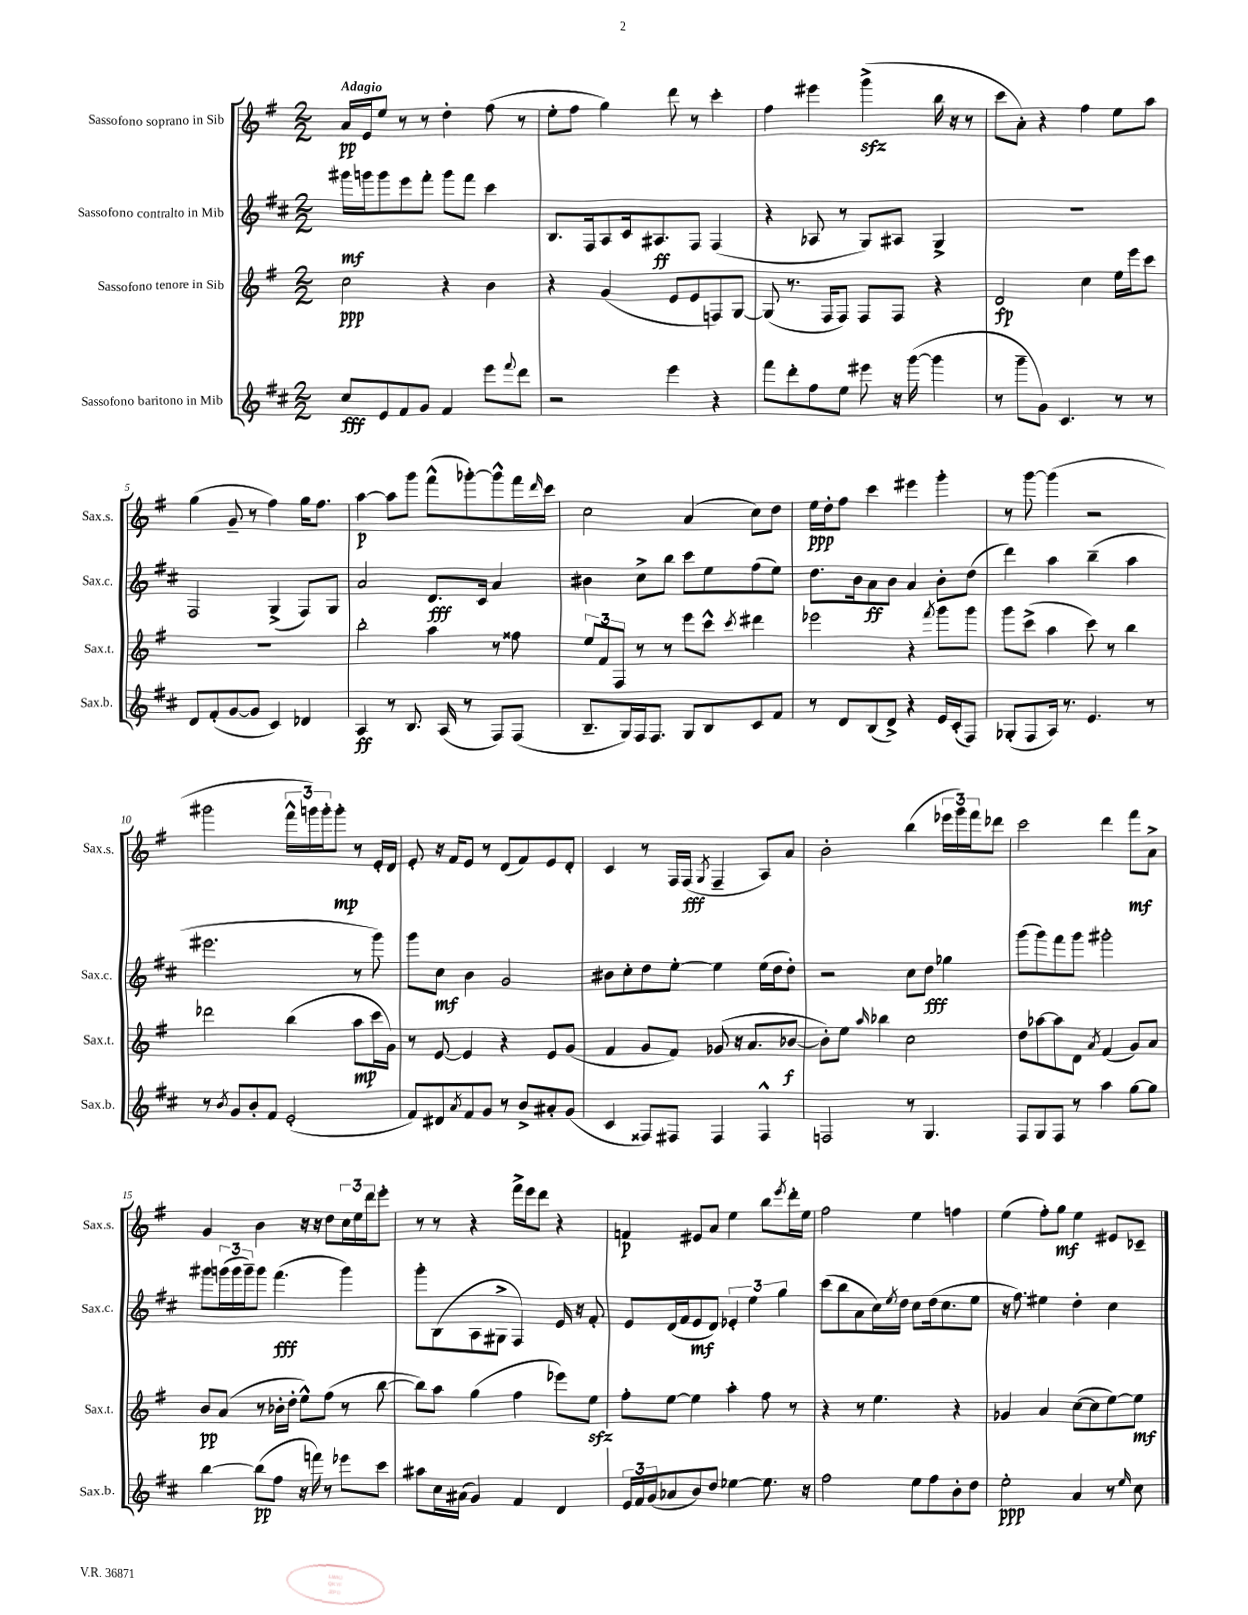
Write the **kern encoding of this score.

**kern	**kern	**kern	**kern
*staff4	*staff3	*staff2	*staff1
*clefG2	*clefG2	*clefG2	*clefG2
*k[f#c#]	*k[f#]	*k[f#c#]	*k[f#]
*M2/2	*M2/2	*M2/2	*M2/2
8cc#	2cc	16ggg#	16a
.	.	16ggg	16e
8e	.	8ggg	8ee
8f#	.	8eee	8r
8g	.	8fff#'	8r
4f#	4r	8ggg	4dd'
.	.	8fff#	.
8eee	4b	4ccc#	(8ff#
8qqfff#	.	.	.
8ddd	.	.	8r
=	=	=	=
2r	4r	8.B	8ee'
.	.	.	8ff#
.	.	16F#	.
.	(4g	8A	4gg)
.	.	16c#	.
.	.	8.A#	.
4eee	8e	.	8ddd
.	8e	8F#	8r
4r	8F)	(4F#	4ccc'
.	[8G	.	.
=	=	=	=
8fff#	(8G]	4r	4ff#
8ddd'	8.r	.	.
8ff#	.	8A-	4eee#
.	16F#	.	.
8ee	8F#)	8r	.
8eee#	8F#	8G)	(4ggg^
16r	8F#	8A#	.
([16ggg	.	.	.
4ggg]	4r	4G^	16bb
.	.	.	16r
.	.	.	8r
=	=	=	=
8r	2d	1r	8ccc
8ggg~	.	.	8a')
8g)	.	.	4r
4.c#	.	.	.
.	4cc	.	4ff#
8r	16ee	.	8ee
.	16eee	.	.
8r	8ccc	.	8aa
=	=	=	=
8d	1r	2F#	(4gg
(8f#'	.	.	.
[8g	.	.	8g~
8g]	.	.	8r
4c#)	.	(4G^	4ff#)
4d-	.	8F#)	16gg
.	.	.	8.ff#
.	.	8G	.
=	=	=	=
4A	2bb'	2a	[4aa
8r	.	.	8aa]
8.B	.	.	8ggg
.	4aa	8.d	(8fff#^^
(16A	.	.	.
8r	.	.	[8ggg-')
.	.	16c#	.
8F#)	8r	4a	8ggg-^^]
(8F#	8ff##	.	16fff#
.	.	.	16qqddd
.	.	.	16ccc
=	=	=	=
8.B~	12ee	4b#	2cc
.	12f#	.	.
.	12F#	.	.
16G)	.	.	.
16F#	8r	8cc#^	.
8.F#	.	.	.
.	8r	8bb	.
8G	8eee	8ccc#	(4a
8B	8ccc^^	8ee	.
.	8qccc	.	.
8c#	4ddd#	(8ff#	8cc)
8f#	.	8ee)	8dd
=	=	=	=
8r	2eee-	8.dd	16ee
.	.	.	16dd'
8d	.	.	8ff#
.	.	16b	.
(8B	.	8a	4ccc
8d^)	.	8b	.
4r	4r	4a	4eee#
.	8qfff#	.	.
16e	8ggg	8b'	4ggg'
(16c#'	.	.	.
8F#)	8ggg	(8dd	.
=	=	=	=
(8G-'	8ggg	4ddd)	8r
8F#	(8ccc^	.	[8ggg
16A)	4aa	4aa	(4ggg]
8.r	.	.	.
4.e	8ccc)	(4bb~	2r
.	8r	.	.
.	4bb	4aa	.
8r	.	.	.
=	=	=	=
8r	2ddd-	2.eee#	2ggg#
8qb	.	.	.
8g	.	.	.
8b'	.	.	.
8f#	.	.	.
(2e'	(4bb	.	24fff#^^
.	.	.	24ggg)
.	.	.	24ggg'
.	.	.	8ggg'
.	8aa	8r	8r
.	16ccc	8ggg)	16e'
.	16g)	.	16d
=	=	=	=
8f#)	8r	8ggg	8e'
8d#	[8e	8cc#	16r
.	.	.	16f#
8qa	.	.	.
8f#	4e]	4b	8e
8g	.	.	8r
8r	4r	2g	(8d
8b^	.	.	8f#)
8a#'	8e	.	8e
(8g	(8g	.	8d'
=	=	=	=
4c#	4f#	8b#	4c
.	.	8cc#'	.
8F##)	8g	8dd	8r
8F#	8f#)	[8ee'	16F#
.	.	.	(16F#
.	.	.	8qG
4F#	(8g-	4ee]	4F#~
.	16r	.	.
.	8.a	.	.
4F#^^	.	(16ee	8A)
.	.	16dd	.
.	[8b-	8dd')	8a
=	=	=	=
2F	8b-'])	2r	2b'
.	8ee	.	.
.	16qqaa	.	.
.	4bb-	.	.
8r	2cc	8cc#	(4bb
4.G	.	8dd	.
.	.	4gg-	24eee-
.	.	.	24ggg)
.	.	.	24fff#
.	.	.	8ddd-
=	=	=	=
8F#	8dd	(8ggg	2ccc
8G	[8aa-	8ggg)	.
8F#	8aa-]	8fff#	.
8r	8d	8ggg	.
.	8qa	.	.
4aa	(4f#	2ggg#'	4ddd
[8gg	8g)	.	8fff#
8gg]	8a	.	8a^
=	=	=	=
[4bb	8b	8ggg#	4g
.	(8a	(24ggg	.
.	.	24ggg	.
.	.	24ggg~)	.
(8bb]	8r	8ggg	4b
8ff#	16b-'	(4.fff#	.
.	16dd'	.	.
16r	8ee^^)	.	16r
16fff)	.	.	16r
8r	(8ff#	.	8dd
8eee-	8r	4ggg)	24cc
.	.	.	24ee
.	.	.	24ddd
8ccc#	[8bb	.	8eee'
=	=	=	=
8aa#	8bb])	8ggg'	8r
16cc#	8aa	(8B	8r
(16a#	.	.	.
4g)	(4gg	8A	4r
.	.	8G#^	.
4f#	4ff#	4F#)	16fff#^
.	.	.	16eee
.	.	.	8ddd
4d	8eee-)	16e	4r
.	.	16r	.
.	8ee	8f#'	.
=	=	=	=
24e	8ff#'	8e	4f
24f#	.	.	.
(24g	.	.	.
8a-	[8ee	(16d	.
.	.	16f#	.
8b)	4ee]	8e	8e#
8dd	.	8d)	8a
[4ee-	4aa'	6e-'	4ee
.	.	6ee	.
8.ee-]	8ff#	.	8bb
.	.	6gg	.
.	.	.	8qeee
.	8r	.	16ddd'
16r	.	.	16ee
=	=	=	=
2ff#	4r	(8ccc#	2ff#
.	.	8bb	.
.	8r	8a	.
.	4.ee	16cc#)	.
.	.	8qee	.
.	.	16dd	.
8ee	.	8cc#	4ee
8ff#	.	(16dd	.
.	.	8.cc#	.
8b'	4r	.	4ff
8dd	.	8ee	.
=	=	=	=
2ee'	4g-	16r	(4ee
.	.	8.ff#)	.
.	4a	4ee#	8ff#')
.	.	.	8gg
4a	([8cc	4dd'	4ee
.	8cc]	.	.
8r	[8ee)	4cc#	8e#
16qqee	.	.	.
8cc#	8ee]	.	8c-~
==	==	==	==
*-	*-	*-	*-
